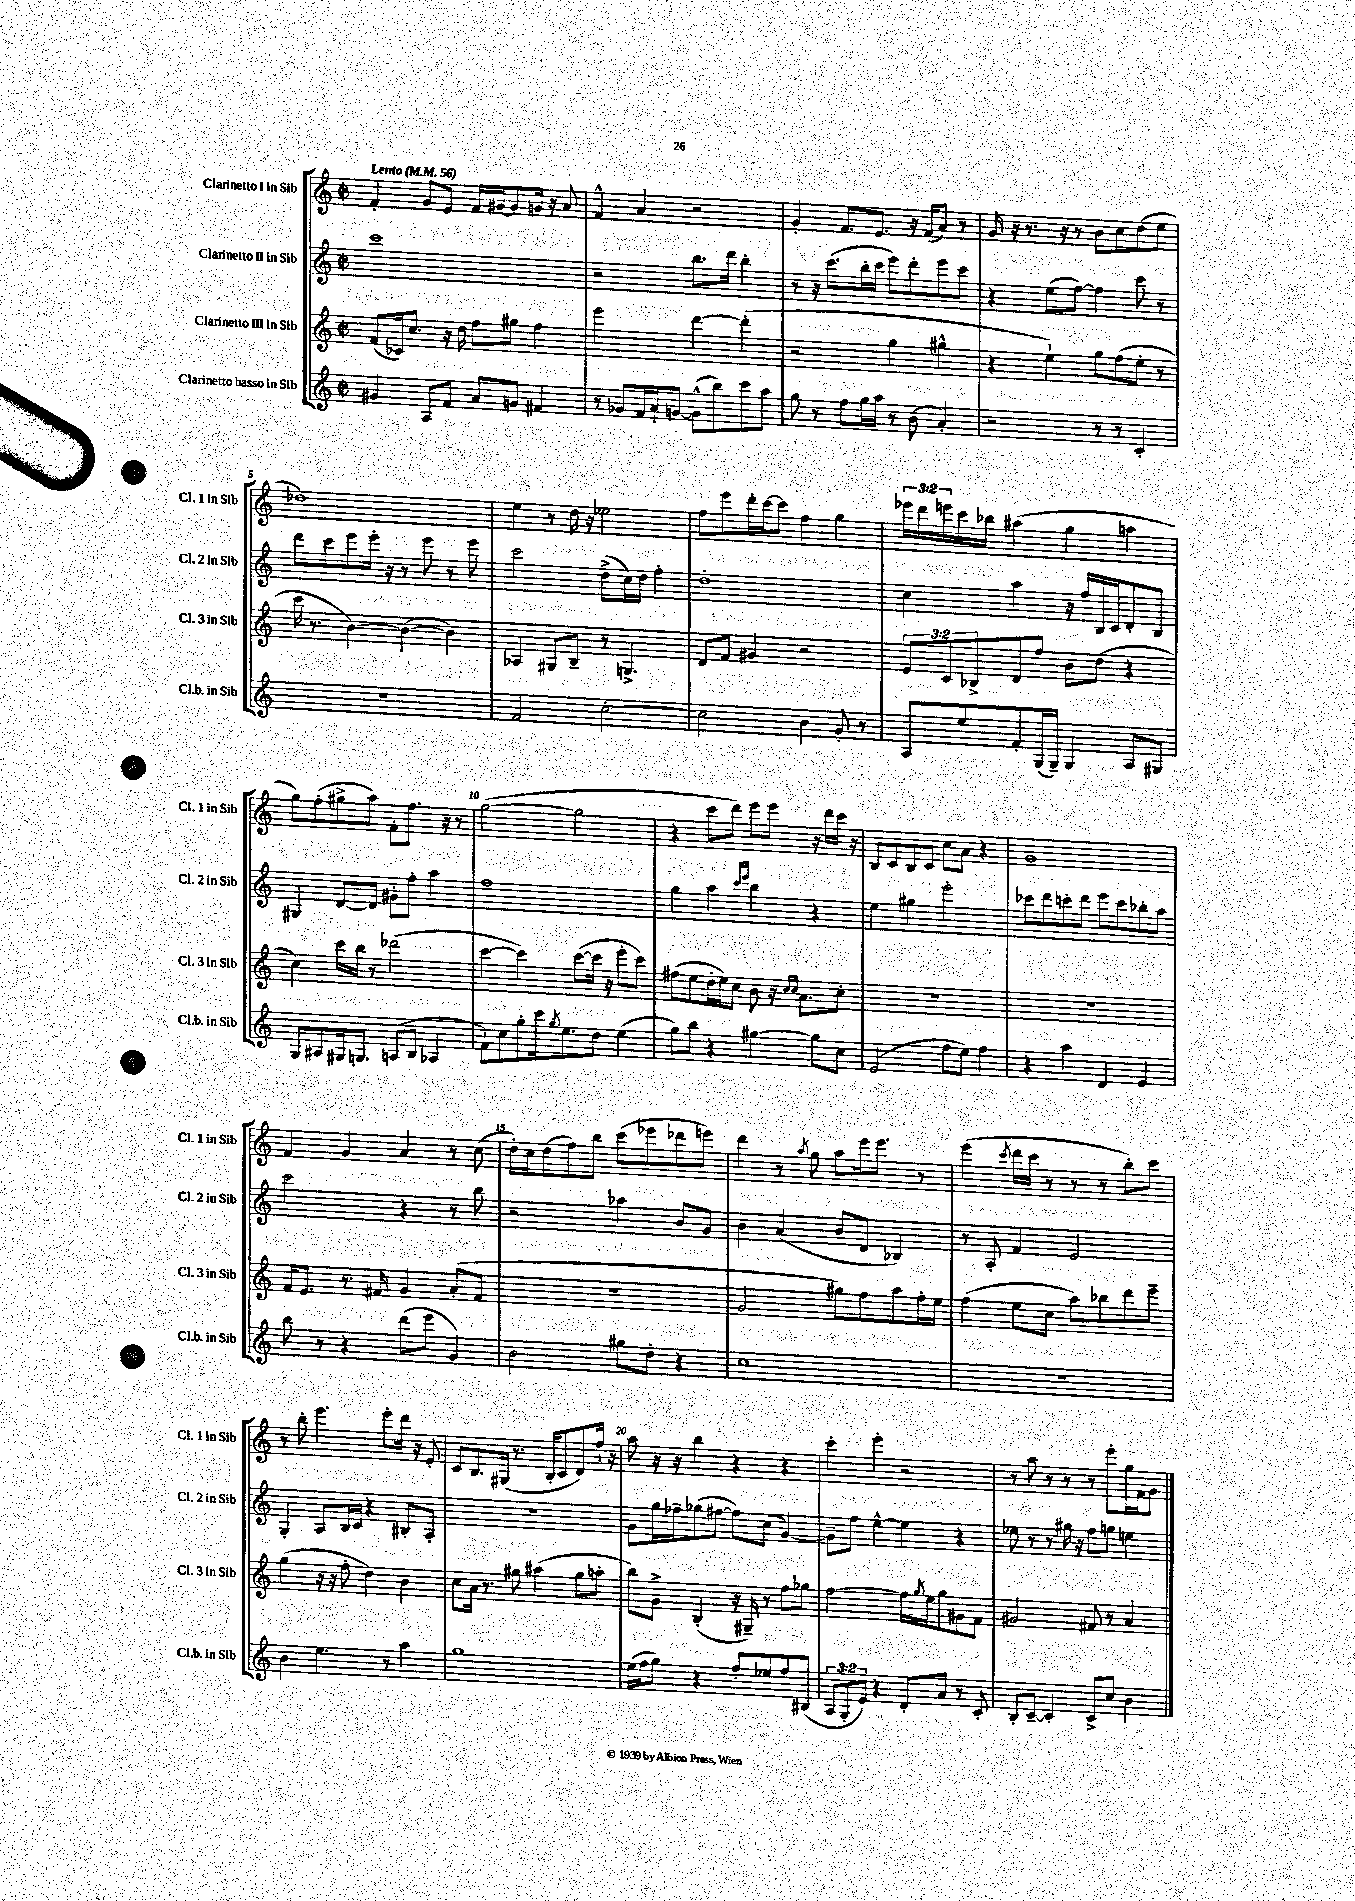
<<
\new StaffGroup <<
\new Staff = "s0" \with { instrumentName = "Clarinetto I in Sib" shortInstrumentName = "Cl. 1 in Sib" } {
    \clef treble \key c \major \defaultTimeSignature \time 2/2 \override Staff.TupletNumber.text = #tuplet-number::calc-fraction-text \tempo "Lento" 4 = 56
    f'4-. g'8 e'8 f'16 gis'16~ gis'8 g'16 r16 a'8 |
    f'4-^ a'4 r2 |
    g'4-. f'8. e'8. r16 f'16( a'8) r8 |
    g'16 r16 r8. r16 r8 b'8 c''8 d''8( e''8 |
    des''1) |
    e''4 r8 d''16 r16 ees''2 |
    f''8 e'''8 d'''16-. c'''16~ c'''8 f''4 g''4 |
    \tuplet 3/2 { ees'''16 d'''16 e'''16 } c'''16 bes''16 ais''4( g''4 a''4 |
    g''8) f''8-.( gis''8-> a''8) f'8-. f''8. r16 r8 |
    g''2~( g''2 |
    r4 c'''8 d'''8) e'''8 e'''8 r16 d'''16 c'''16 r16 |
    b8 c'8 b8 c'8 c''8 a'8 r4 |
    g'1 |
    f'4 g'4 a'4 r8 c''8( |
    d''16-.) c''16 d''8( f''8) b''8 c'''8( ees'''8 des'''8 e'''8) |
    d'''4 r8 \acciaccatura { a''8 } g''8 a''8 e'''16 e'''8. r8 |
    e'''4( \acciaccatura { c'''8 } d'''16 c'''16 r8 r8 r8 b''8-.) c'''8 |
    r8 b''8-. e'''4. e'''8-. d'''16 r16 e'8-. |
    c'8 b8. gis16( r8. b16-. c'8 d'8) f''16-! r16 |
    a''8 r16 r16 b''4 r4 r4 |
    c'''4-. e'''4-. r2 |
    r8 a''8 r8 r8 r8 e'''8-. g''16 f'16 g'8 \bar "|." |
}
\new Staff = "s1" \with { instrumentName = "Clarinetto II in Sib" shortInstrumentName = "Cl. 2 in Sib" } {
    \clef treble \key c \major \defaultTimeSignature \time 2/2
    c'''1 |
    r2 b''8. d'''16 b''4-. |
    r8 r16 c'''8.( b''16-. c'''16 e'''8) d'''8-. e'''8 c'''8 |
    r4 e''8( f''8~) f''4 c'''8 r8 |
    d'''8 c'''8 e'''8 e'''16-. r16 r8 e'''8 r8 e'''8 |
    c'''2 d''8->( c''16) d''16 f''4-. |
    d''1-. |
    c''4 a''4 r16 f''16 b16 c'16 d'8-. b8 |
    gis4 d'8~ d'8 gis'8-. f''8-. a''4 |
    f''1 |
    g''4 a''4 \grace { c'''16 e'''16 } b''4 r4 |
    e''4 gis''4 e'''2-. |
    ces'''8 d'''8 c'''8-. d'''8 e'''8 c'''8 bes''8-. a''8 |
    c'''2 r4 r8 b''8 |
    r2 aes''4 b'8 g'8 |
    b'4 a'4( b'8 d'8 bes4) |
    r8 a8-. f'4 e'2 |
    g4-. a8 b16 c'16 r4 bis8-. a8-. |
    R1 |
    g'8 g''16 fes''16-- ges''8( fis''8~ fis''8) c''8( g'4~) |
    g'8-- f''8 e''4~-^ e''4 r4 |
    ees''8 r8 r8 gis''16 r16 f''8 g''8 e''4 \bar "|." |
}
\new Staff = "s2" \with { instrumentName = "Clarinetto III in Sib" shortInstrumentName = "Cl. 3 in Sib" } {
    \clef treble \key c \major \defaultTimeSignature \time 2/2 \override Staff.TupletNumber.text = #tuplet-number::calc-fraction-text
    f'8( ces'16) c''8. r16 d''16 f''8 gis''8 f''4 |
    e'''2 d'''4~ d'''4-.( |
    r2 g''4 gis''4-^ |
    r4 e''4-!) g''8 f''8( e''8-. r8 |
    c'''16 r8. b'4~) b'4~( b'4) |
    aes4 gis8 b8-- r8 g4.-> |
    d'8 f'8 gis'4 r2 |
    \tuplet 3/2 { e'8 c'8 bes8-> } d'8 f''8 b'8 d''8( r4 |
    c''4) c'''16 b''16 r8 des'''2( |
    c'''4~ c'''4) c'''8~( c'''16 r16 e'''8-. c'''8) |
    fis''8( e''8 d''16-. e''16) c''8 b'8 r16 \grace { c''16 c''16 } a'8. c''8-. |
    R1 |
    R1 |
    f'16 e'8. r8. fis'16 g'4 a'8-.( fis'8 |
    r1 |
    g'2 gis''8) f''8 a''8 f''16-. e''16 |
    f''4( e''8 c''8 a''8) bes''8 d'''8 e'''8-- |
    g''4( r16 r16 f''8-. d''4) b'4 |
    c''8 a'16 r8. gis''8 ais''4( gis''8 a''8-. |
    b''8) g'8-> b4-.( r16 gis16--) r8 f''8 ges''8 |
    f''2~ f''16 \acciaccatura { g''8 } e''16 g''8 gis'8 f'8 |
    gis'2 fis'8 r8 a'4 \bar "|." |
}
\new Staff = "s3" \with { instrumentName = "Clarinetto basso in Sib" shortInstrumentName = "Cl.b. in Sib" } {
    \clef treble \key c \major \defaultTimeSignature \time 2/2 \override Staff.TupletNumber.text = #tuplet-number::calc-fraction-text
    gis'4 a8 f'8 a'8 g'8 fis'4 |
    r8 ges'8 f'16 a'16-! g'8~ g'8-^( b''8) c'''8 a''8 |
    g''8 r8 f''8 g''16 a''16 r8 b'8( a'4-.) |
    r2 r8 r8 c'4-. |
    R1 |
    f'2 c''2~-. |
    c''2 b'4 g'8-. r8 |
    a8 e''8 f'8-. g16( g16--) g4 a8 gis8 |
    g8 ais8 gis16 g8. a8( b8 aes4 |
    f'8-!) c''8 g''8-. c'''16 \acciaccatura { g''8 } e''8. d''8 e''4( |
    g''8) b''8 r4 gis''4~ gis''8 c''8 |
    e'2( f''8 e''8) f''4 |
    r4 a''4 d'4 e'4 |
    b''8 r8 r4 d'''8( e'''8 g'4) |
    b'2 gis''8 d''8-. r4 |
    c''1 |
    r1 |
    b'4 e''4. r8 a''4 |
    g''1 |
    e''16( f''16 g''8) r4 f''8-. ees''8 f''8 bis8( |
    \tuplet 3/2 { a8 g8-. e'8) } r4 d'8-. a'8 r8 c'8-. |
    b8-. c'8~-- c'4-. c'8-> c''8 b'4 \bar "|." |
}
>>
>>
\layout { \context { \Score \override BarNumber.break-visibility = ##(#f #t #t) barNumberVisibility = #(every-nth-bar-number-visible 5) } }
